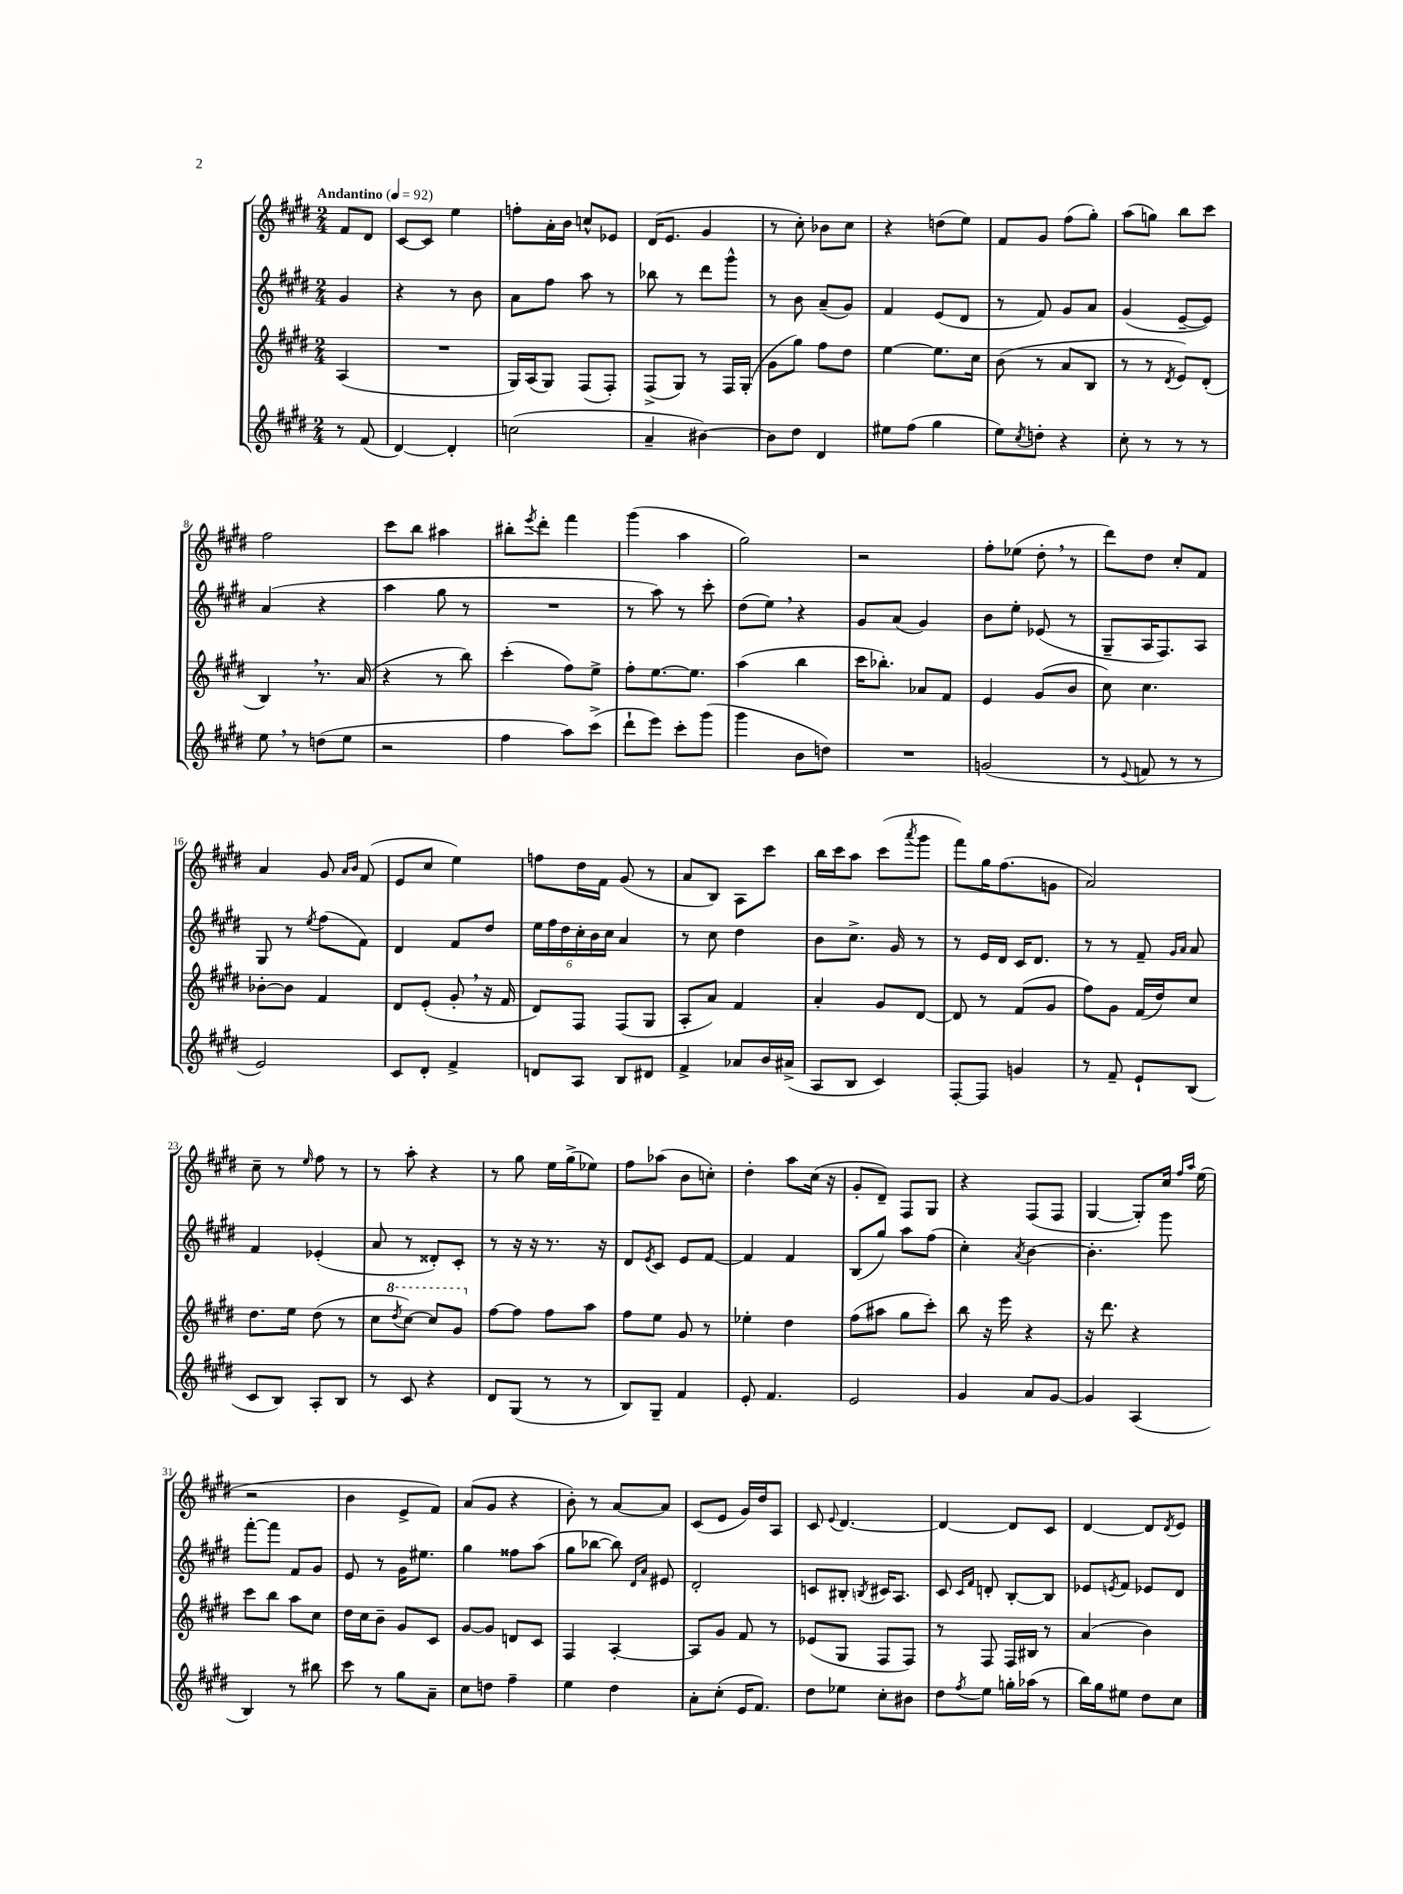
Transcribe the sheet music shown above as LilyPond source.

<<
\new StaffGroup <<
\new Staff = "s0" {
    \clef treble \key e \major \numericTimeSignature \time 2/4 \partial 4 \tempo "Andantino" 4 = 92
    fis'8 dis'8 |
    cis'8~ cis'8 e''4 |
    f''8-. a'16-. b'16 c''8-^ ees'8 |
    dis'16( e'8. gis'4 |
    r8 cis''8-.) bes'8 cis''8 |
    r4 d''8( e''8) |
    fis'8 gis'8 fis''8( gis''8-.) |
    a''8( g''8) b''8 cis'''8 |
    fis''2 |
    cis'''8 b''8 ais''4 |
    bis''8-. \acciaccatura { e'''8 } dis'''8-. fis'''4 |
    gis'''4( a''4 |
    gis''2) |
    r2 |
    fis''8-. ees''8( dis''8-. \breathe r8 |
    dis'''8) dis''8 cis''8-. fis'8 |
    a'4 gis'8 \grace { a'16 b'16 } fis'8( |
    e'8 cis''8 e''4) |
    f''8 dis''16 fis'16 gis'8( r8 |
    a'8 b8) a8 cis'''8 |
    b''16 cis'''16 a''8 cis'''8( \acciaccatura { a'''8 } gis'''8 |
    fis'''8) gis''16 fis''8.( g'8 |
    a'2) |
    cis''8-- r8 \grace { e''16 } fis''8 r8 |
    r8 a''8-. r4 |
    r8 gis''8 e''16 gis''16->( ees''8) |
    fis''8 aes''8( b'8 c''8-.) |
    dis''4-. a''8 cis''16( r16 |
    gis'8-. dis'8--) fis8 gis8 |
    r4 fis8( fis8 |
    gis4~ gis8-.) cis''16 \grace { fis''16 a''16 } e''16( |
    r2 |
    b'4 e'8-> fis'8) |
    a'8( gis'8 r4 |
    b'8-.) r8 a'8~ a'8 |
    cis'8( e'8 gis'16) dis''16 a8 |
    cis'8 \appoggiatura { e'8 } dis'4.~ |
    dis'4~ dis'8 cis'8 |
    dis'4~ dis'8 \acciaccatura { dis'8 } e'8 \bar "|." |
}
\new Staff = "s1" {
    \clef treble \key e \major \numericTimeSignature \time 2/4 \partial 4
    gis'4 |
    r4 r8 b'8 |
    a'8 fis''8 a''8 r8 |
    bes''8 r8 dis'''8 gis'''8-^ |
    r8 b'8 a'8--( gis'8) |
    fis'4 e'8( dis'8 |
    r8 fis'8) gis'8 a'8 |
    gis'4( e'8~-- e'8) |
    a'4( r4 |
    a''4 gis''8 r8 |
    R2 |
    r8 a''8) r8 cis'''8-. |
    dis''8( e''8) \breathe r4 |
    gis'8 a'8( gis'4) |
    b'8 e''8-. ees'8( r8 |
    gis8-- a16 fis8.) a8 |
    gis8 r8 \acciaccatura { e''8 } fis''8( fis'8) |
    dis'4 fis'8 dis''8 |
    \tuplet 6/4 { e''16 fis''16 dis''16 cis''16-. b'16 cis''16 } a'4 |
    r8 cis''8 dis''4 |
    b'8 cis''8.-> gis'16 r8 |
    r8 e'16 dis'16 cis'16 dis'8. |
    r8 r8 fis'8-- \grace { gis'16 a'16 } a'8 |
    fis'4 ees'4-.( |
    a'8 r8 disis'8-.) cis'8-. |
    r8 r16 r16 r8. r16 |
    dis'8 \acciaccatura { e'8 } cis'8 e'8 fis'8~ |
    fis'4 fis'4 |
    b8( gis''8) a''8 fis''8( |
    cis''4-.) \acciaccatura { a'8 } b'4~ |
    b'4.-. gis'''8 |
    fis'''8~-. fis'''8 fis'8 gis'8 |
    e'8 r8 gis'16 eis''8. |
    gis''4 fisis''8 a''8( |
    gis''8 bes''8~ bes''8) \grace { dis'16 a'16 } eis'8 |
    dis'2-. |
    c'8 bis8-. \acciaccatura { b8 } cis'16 a8. |
    cis'8 \grace { cis'16 fis'16 } d'8-. b8~-. b8 |
    ees'8 \acciaccatura { e'8 } fis'8 ees'8 dis'8 \bar "|." |
}
\new Staff = "s2" {
    \clef treble \key e \major \numericTimeSignature \time 2/4 \partial 4
    a4( |
    R2 |
    gis16) a16( gis8) fis8( fis8-.) |
    fis8->( gis8) r8 fis16 gis16-.( |
    gis'8 gis''8) fis''8 dis''8 |
    e''4~ e''8. cis''16 |
    b'8( r8 a'8 b8 |
    r8 r8 \acciaccatura { dis'8 } e'8) dis'8-.( |
    b4) \breathe r8. a'16( |
    r4 r8 b''8) |
    cis'''4-.( fis''8) e''8-> |
    fis''8-. e''8.~ e''8. |
    a''4( b''4 |
    cis'''16 bes''8.-.) aes'8 fis'8 |
    e'4 gis'8( b'8 |
    cis''8) cis''4. |
    bes'8~-. bes'8 fis'4 |
    dis'8 e'8-.( gis'8-. \breathe r16 fis'16 |
    dis'8) fis8 fis8( gis8 |
    a8-. a'8) fis'4 |
    a'4-. gis'8 dis'8~ |
    dis'8 r8 fis'8( gis'8 |
    fis''8) gis'8 fis'16( dis''16) cis''8 |
    dis''8. e''16 dis''8( r8 |
    cis''8 \ottava #1 \acciaccatura { dis'''8 } cis'''8~) cis'''8 gis''8 \ottava #0 |
    fis''8~ fis''8 fis''8 a''8 |
    fis''8 e''8 gis'8 r8 |
    ees''4-. dis''4 |
    fis''8( ais''8 gis''8 cis'''8-.) |
    b''8 r16 e'''16 r4 |
    r16 dis'''8. r4 |
    cis'''8 b''8 a''8 cis''8 |
    dis''16 cis''16 b'8-- gis'8 cis'8 |
    gis'8~ gis'8 d'8 cis'8 |
    fis4 a4~-. |
    a8 gis'8 fis'8 r8 |
    ees'8( gis8 fis8 fis8) |
    r8 fis8 fis16 bis16 r8 |
    a'4( b'4) \bar "|." |
}
\new Staff = "s3" {
    \clef treble \key e \major \numericTimeSignature \time 2/4 \partial 4
    r8 fis'8( |
    dis'4~) dis'4-. |
    c''2( |
    a'4-- bis'4~) |
    bis'8 dis''8 dis'4 |
    eis''8 fis''8( gis''4 |
    e''8) \acciaccatura { cis''8 } d''8-. r4 |
    cis''8-. r8 r8 r8 |
    e''8 \breathe r8 d''8( e''8 |
    r2 |
    fis''4 a''8) cis'''8->( |
    dis'''8-! e'''8) cis'''8-. gis'''8( |
    gis'''4 b'8 d''8) |
    R2 |
    g'2( |
    r8 \appoggiatura { e'8 } f'8 r8 r8 |
    e'2) |
    cis'8 dis'8-. fis'4-> |
    d'8 a8 b8 dis'8 |
    fis'4-> aes'8 b'16 ais'16->( |
    a8 b8 cis'4) |
    fis8~-. fis8 g'4 |
    r8 fis'8-- e'8-! b8( |
    cis'8 b8) a8-. b8 |
    r8 cis'8 r4 |
    dis'8 gis8( r8 r8 |
    b8) gis8-- fis'4 |
    e'8-. fis'4. |
    e'2 |
    gis'4 a'8 gis'8~ |
    gis'4 a4( |
    b4) r8 bis''8 |
    cis'''8 r8 gis''8 a'8-- |
    cis''8 d''8 fis''4-- |
    e''4 dis''4 |
    a'8-. cis''8-.( e'16 fis'8.) |
    dis''8 ees''8 cis''8-. bis'8 |
    dis''8 \acciaccatura { fis''8 } e''8 g''16-. aes''16( r8 |
    b''16) gis''16 eis''8 dis''8 cis''8 \bar "|." |
}
>>
>>
